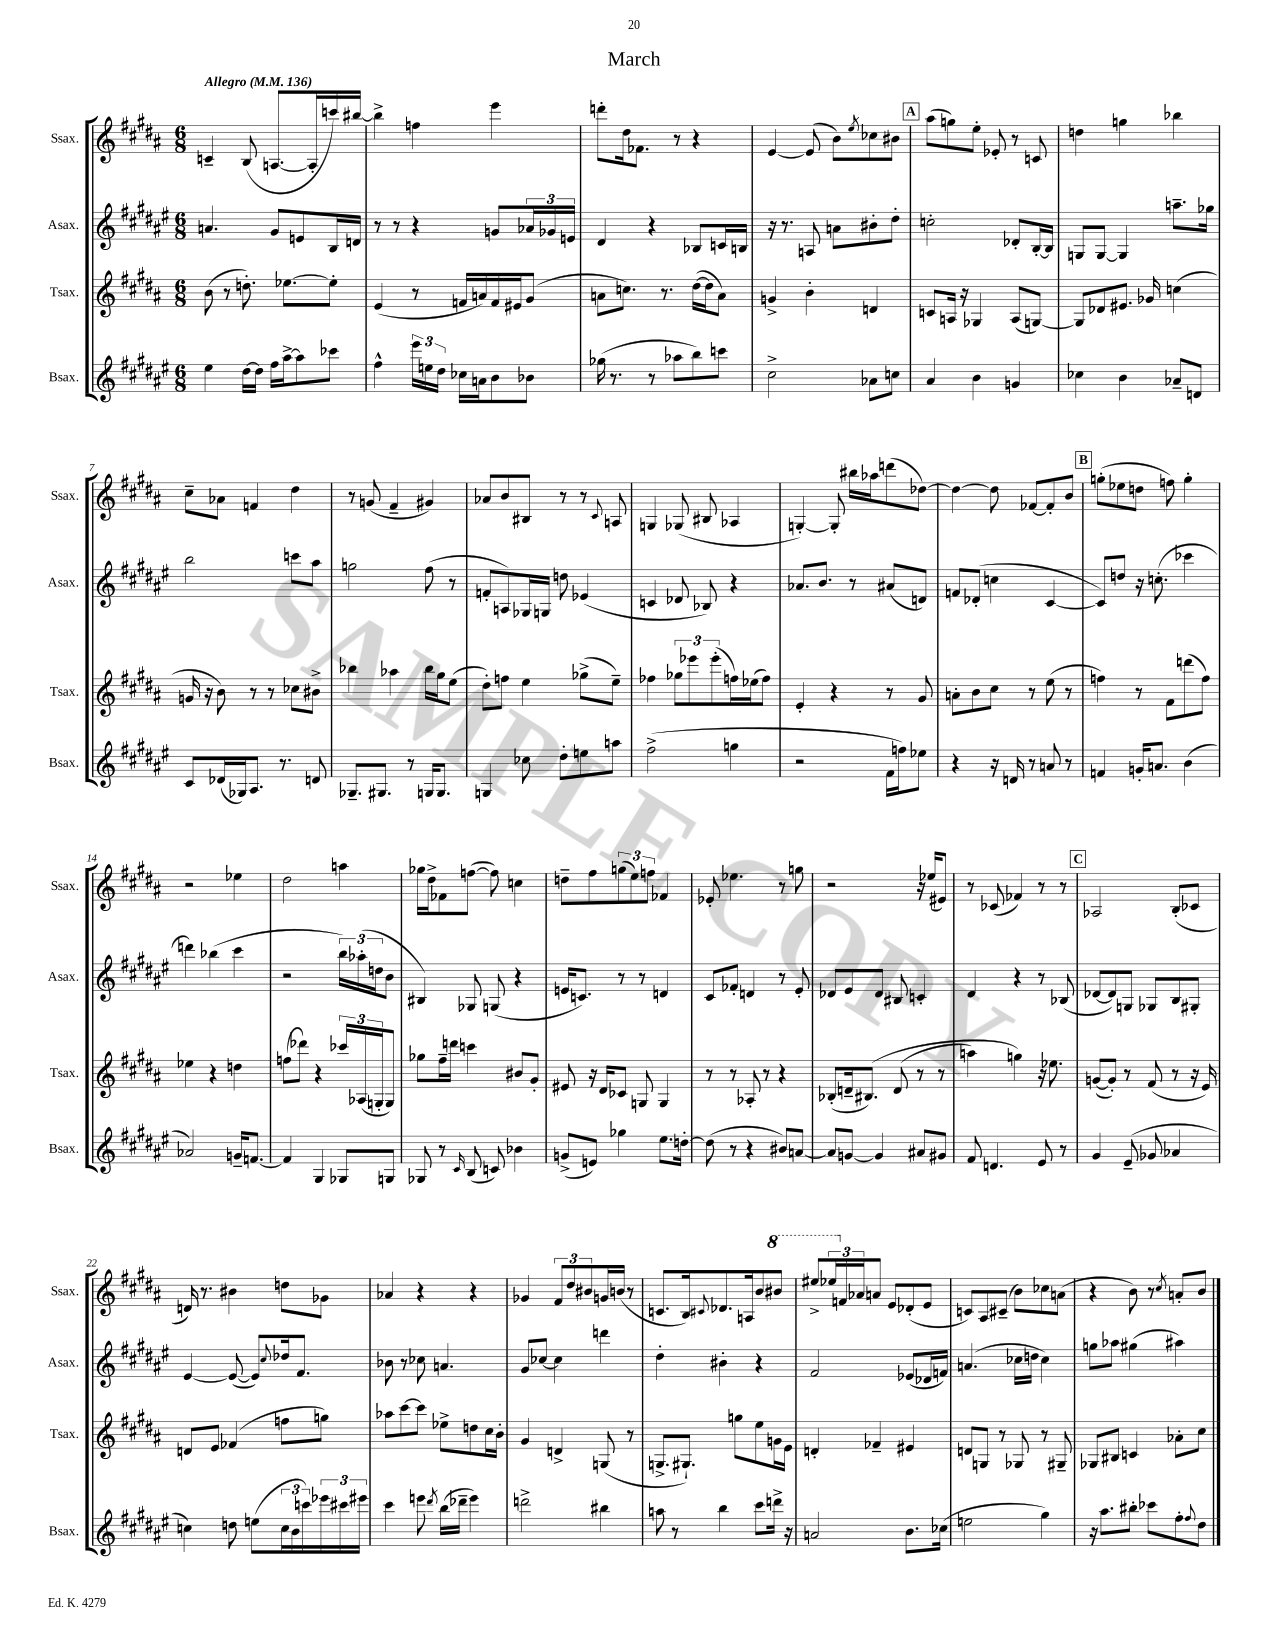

**kern	**kern	**kern	**kern
*part4	*part3	*part2	*part1
*staff4	*staff3	*staff2	*staff1
*I"Bsax.	*I"Tsax.	*I"Asax.	*I"Ssax.
*I'Bsax.	*I'Tsax.	*I'Asax.	*I'Ssax.
*clefG2	*clefG2	*clefG2	*clefG2
*k[f#c#g#d#a#e#]	*k[f#c#g#d#a#]	*k[f#c#g#d#a#e#]	*k[f#c#g#d#a#]
*M6/8	*M6/8	*M6/8	*M6/8
*MM136	*MM136	*MM136	*MM136
=1	=1	=1	=1
!	!	!	!LO:TX:a:B:t=Allegro
4ee#\	(8b\	4.an/	4cn~/
.	8r	.	.
[16dd#\LL	8.ddn'\)	.	(8B/
16dd#\JJ]	.	.	.
16ff#\LL	.	8g#/L	[8.An/L
[16aa#^\J	[8.ee-X\L	.	.
8aa#\]	.	8en/	.
.	.	.	16A'/L]
8ccc-X\J	8ee-'\J]	16B/L	16cccn/)
.	.	16dn/JJ	[16bb#X/JJ
=2	=2	=2	=2
4ff#^^\	(4e/	8r	4bb#^\]
.	.	8r	.
24eee#\LL	8r	4r	4ffn\
24een\	.	.	.
24dd#\JJ	.	.	.
16cc-X\LL	16fn/LL	.	.
16an\J	16an/)	.	.
8b\	16f/	8gn/L	4eee\
.	16e#X/J	.	.
8b-X\J	(8g#/J	24a-X/L	.
.	.	24g-X/	.
.	.	24en/JJ	.
=3	=3	=3	=3
(16gg-X\	8an\L	4d#/	8dddn'\L
8.r	.	.	.
.	8.ccn\J)	.	16dd#\k
.	.	.	8.f-X\J
8r	.	4r	.
.	8.r	.	.
8aa-X\L	.	.	8r
8bb\)	([16dd#\LL	8B-X/L	4r
.	16dd#\J]	.	.
8cccn\J	8a\J)	16cn/L	.
.	.	16Bn/JJ	.
=4	=4	=4	=4
2cc#^\	4gn^/	16r	[4e/
.	.	8.r	.
.	4b'\	8An/	(8e/]
.	.	8an\L	8b\L)
.	.	.	8qee/
8a-X\L	4dn/	8b#X'\	8cc-X\
8ccn\J	.	8dd#'\J	8b#X\J
!!LO:REH:place=s1:t=A
=5	=5	=5	=5
4a#/	8cn/L	2ccn'\	(8aa#\L
.	16An/Jk	.	8ggn\)
.	16r	.	.
4b\	4G-X/	.	8ee'\J
.	.	.	8e-X'/
4gn/	(8A/L	8d-X'/L	8r
.	[8Gn/J)	[16B'/L	8cn/
.	.	16B/JJ]	.
=6	=6	=6	=6
4cc-X\	8G/L]	8Gn/L	4ddn\
.	8d-X/	[8G/J	.
4b\	8.e#X/J	4G/]	4ggn\
.	16g-X/	.	.
8a-X~/L	(4ccn\	8.aan~\L	4bb-X\
8dn/J	.	.	.
.	.	16gg-X\Jk	.
!!LO:LB:g=z
=7	=7	=7	=7
8c#/L	16gn/	2bb\	8cc#~\L
.	16r	.	.
(16d-X/L	8b\)	.	8a-X\J
16G-X/J)	.	.	.
8.A#/J	8r	.	4fn/
.	8r	.	.
8.r	.	.	.
.	8cc-X\L	8cccn\L	4dd#\
8dn/	8b#X^\J	8aa#\J	.
=8	=8	=8	=8
8.G-X~/L	4bb-X\	2ggn\	8r
.	.	.	(8gn/
8.G#X/J	.	.	.
.	4aa-X\	.	4f#~/
8r	.	.	.
16Gn/KL	16bb-\LL	(8ff#\	4g#X/)
8.G/J	16gg#\J	.	.
.	(8ee\J	8r	.
=9	=9	=9	=9
4Gn/	8dd#'\L)	8fn'/L	8a-X/L
.	8ffn\J	8An/)	8b/
8cc-X\	4ee\	16G-X/L	8B#X/J
.	.	16Gn/JJ	.
8dd#'\L	.	8ddn\	8r
8een\	(8gg-X^\L	(4e-X/	8r
.	.	.	8qqc#/
8aan\J	8ee~\J)	.	8An/
=10	=10	=10	=10
(2ff#^\	4ff-X\	4cn/	4Gn/
.	12gg-X\L	8d-X/	(8G-X/
.	12eee-X\	.	.
.	.	8B-X/)	8B#X/
.	(12eee-'\	.	.
4ggn\	16ffn\L)	4r	4A-X/
.	(16ee-X\J	.	.
.	8ff\J)	.	.
=11	=11	=11	=11
2r	4e'/	8.a-X/L	[4Gn'/)
.	.	8.b/J	.
.	4r	.	8G'/]
.	.	8r	16bb#X\LL
.	.	.	16aa-X\J
16f#\LL	8r	(8a#X/L	(8dddn\
16ffn\J)	.	.	.
8ee-X\J	8g#/	8dn/J)	[8dd-X\J)
=12	=12	=12	=12
4r	8an'\L	8fn/L	4dd-\_
.	8b\	(8d-X'/J	.
16r	8cc#\J	4ccn\	8dd-\]
16dn/	.	.	.
8r	8r	.	[8f-X/L
8an/	(8ee\	[4c#/	8f-'/]
8r	8r	.	8b/J
!!LO:REH:place=s1:t=B
=13	=13	=13	=13
4fn/	4ffn\)	8c#/L])	(8ggn'\L
.	.	8ddn/J	8ee-X\
16gn'/KL	8r	16r	8ddn\J
8.an/J	.	(8.ccn'\	.
.	8f#\L	.	8ffn\)
(4b\	(8dddn\	4ccc-X\	4gg'\
.	8ff\J)	.	.
!!LO:LB:g=z
=14	=14	=14	=14
2a-X/)	4ee-X\	4dddn\)	2r
.	4r	(4bb-X\	.
16gn~/KL	4ddn\	4ccc#\	4ee-X\
[8.fn/J	.	.	.
=15	=15	=15	=15
4f/]	(8ffn\L	2r	2dd#\
.	8ddd-X\J)	.	.
4G#/	4r	.	.
8G-X/L	24ccc-X/LL	24bb\LL)	4aan\
.	(24A-X/	(24aa-X'\	.
.	24Gn'/J	24ddn\J	.
8Gn/J	8G/J)	8b\J	.
=16	=16	=16	=16
8G-X/	8gg-X\L	4B#X/)	16gg-X\LL
.	.	.	16dd#^\J
8r	16ff#~\L	.	8f-X\
.	16dddn\JJ	.	.
16qqc#/	.	.	.
(8B/	4cccn\	8G-X/	([8ffn\J
8cn/)	.	(8Gn/	8ff\])
4b-X\	8b#X/L	4r	4ccn\
.	8g#'/J	.	.
=17	=17	=17	=17
(8gn^/L	8e#X/	16en/KL	8ddn~\L
.	.	8.cn/J)	.
8en/J)	16r	.	8ff#\
.	16d#/KL	.	.
4gg-X\	8c-X/J	8r	(12ggn\
.	.	.	12ee\)
.	8Gn/	8r	.
.	.	.	12ffn\J
8.ee#\L	4G/	4dn/	4f-X/
[16ddn'\Jk	.	.	.
=18	=18	=18	=18
(8dd\]	8r	8c#/L	8e-X'/
8r	8r	8f-X'/J	4.ee-X\
4r	8A-X'/	4dn/	.
.	8r	.	.
8b#X/L)	4r	8r	8r
[8an/J	.	8e#'/	8ggn\
=19	=19	=19	=19
8a/L]	(8B-X'/L	8d-X/L	2r
[8gn/J	16dn~/k	8e#/	.
.	(8.B#X/J)	.	.
4g/]	.	8d-/J	.
.	(8d/	8B#X/	.
8a#X/L	8r	4cn'/	16r
.	.	.	(16ee-X/KL
8g#X/J	8r	.	8e#X/J)
=20	=20	=20	=20
8f#/	4aan\)	4d#/	8r
4.dn/	.	.	(8c-X/
.	4ggn\)	4r	4f-X/)
8e#/	16r	8r	8r
.	8.ee-X\	.	.
8r	.	(8B-X/	8r
!!LO:REH:place=s1:t=C
=21	=21	=21	=21
4g#/	([8gn/L	[8d-X/L	2A-X/
.	8g'/J])	8d-/])	.
(8e#~/	8r	8Gn/J	.
8g-X/	(8f#/	8G-X/L	.
4a-X/	8r	8B/	(8B'/L
.	16r	8G#X'/J	8c-X/J
.	16e/)	.	.
!!LO:LB:g=z
=22	=22	=22	=22
4ccn\)	8dn/L	[4e#/	16dn/)
.	.	.	8.r
.	8e/J	.	.
8ddn\	(4f-X/	(8e#/_	4b#X\
(8een\L	.	8e#/L])	.
.	.	8qqcc#/	.
24cc\L	8ffn\L	16dd-X/k	8ddn\L
24b\	.	.	.
.	.	8.f#/J	.
24cccn\)	.	.	.
24eee-X\	8ggn\J)	.	8g-X\J
24ccc#X\	.	.	.
24eee#X\JJ	.	.	.
=23	=23	=23	=23
4ccc#\	8aa-X\L	8b-X\	4a-X/
.	[8ccc#\	8r	.
8eeen\	8ccc#\J]	8cc-X\	4r
8qddd#/	.	.	.
(16bb\LL	8ee-X^\L	4.an/	.
16ddd-X~\JJ	.	.	.
4eee\)	8ddn\	.	4r
.	16cc#\L	.	.
.	16b'\JJ	.	.
=24	=24	=24	=24
2dddn^\	4g#/	8g#/L	4g-X/
.	.	[8cc-X/J	.
.	4dn^/	4cc-\]	12f#/L
.	.	.	12dd#/
.	.	.	12b#X/
4bb#X\	(8Gn/	4dddn\	16gn/L
.	.	.	(16bn/JJ
.	8r	.	8r
=25	=25	=25	=25
8aan\	8.Gn^/L	4dd#'\	8.cn/L
8r	.	.	.
.	8.G#X`/J)	.	16B/k)
.	.	.	8qqc#X/
4bb\	.	4b#X'\	8.d-X/
.	8ggn\L	.	.
.	.	.	16An/k
8ccc#\L	8ee\	4r	8b/
*	*	*	*8va
16dddn^\Jk	16gn\L	.	8bb#X/J
16r	16e\JJ	.	.
=26	=26	=26	=26
2an/	4dn'/	2f#/	8eee#X^/L
.	.	.	24eee-X/L
*	*	*	*X8va
.	.	.	24fn/
.	.	.	24a-X/J
.	4f-X~/	.	8an/J
.	.	.	8e/L
8.b\L	4e#X/	(8e-X/L	(8d-X'/
.	.	16d-X/L	8e/J
(16cc-X\Jk	.	16fn/JJ)	.
=27	=27	=27	=27
2een\	8dn/L	(4.an/	8cn/L)
.	8Gn/J	.	8A#/
.	8r	.	(8c#X~/J
.	8G-X/	16cc-X\LL	8b\L)
.	.	16ddn\JJ	.
4gg#\)	8r	4cc-\)	8cc-X\
.	8G#X~/	.	(8an\J
=28	=28	=28	=28
16r	8G-X/L	8ggn\L	4r
8.aa#\L	.	.	.
.	8B#X/J	8aa-X\J	.
8bb#X'\J	4cn/	(4gg#X\	8b\)
8ccc-X\L	.	.	8r
.	.	.	8qcc#/
8ff#'\	8a-X'\L	4aa#X\)	8an'/L
8qqff#/	.	.	.
8dd#\J	8cc#\J	.	8b/J
==	==	==	==
*-	*-	*-	*-
